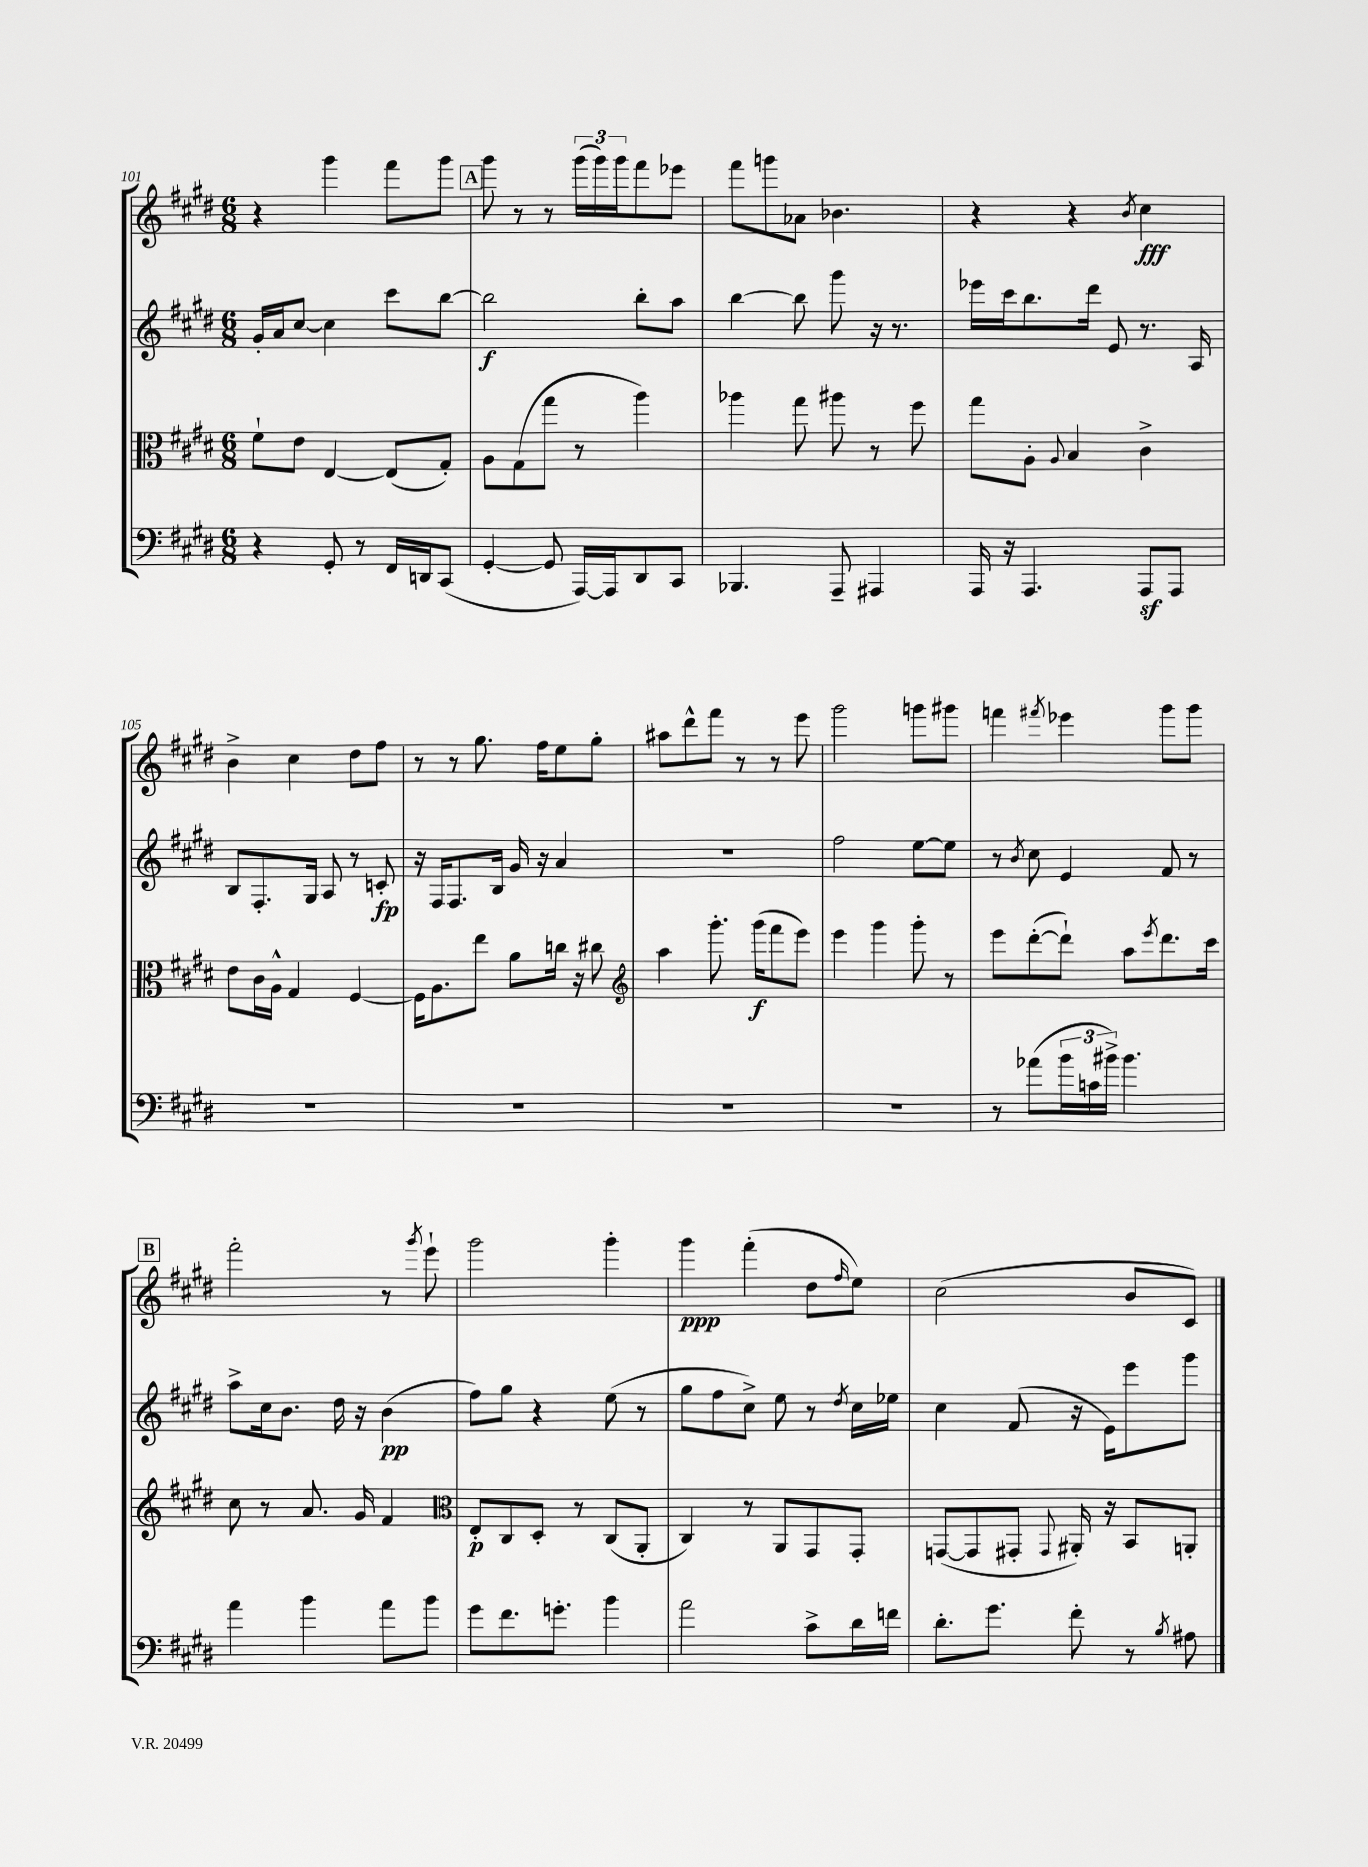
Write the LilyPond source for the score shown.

<<
\new StaffGroup <<
\new Staff = "s0" {
    \clef treble \key e \major \numericTimeSignature \time 6/8
    r4 gis'''4 fis'''8 gis'''8 |
    \mark \markup { \box "A" } gis'''8 r8 r8 \tuplet 3/2 { gis'''16( gis'''16) gis'''16 } fis'''8 ees'''8 |
    fis'''8 g'''8 aes'8 bes'4. |
    r4 r4 \acciaccatura { b'8 } cis''4\fff |
    b'4-> cis''4 dis''8 fis''8 |
    r8 r8 gis''8. fis''16 e''8 gis''8-. |
    ais''8 dis'''8-^ fis'''8 r8 r8 e'''8 |
    gis'''2 g'''8 gis'''8 |
    f'''4 \acciaccatura { fis'''8 } ees'''4 gis'''8 gis'''8 |
    \mark \markup { \box "B" } fis'''2-. r8 \acciaccatura { gis'''8 } e'''8-! |
    gis'''2 gis'''4-. |
    gis'''4\ppp fis'''4-.( dis''8 \grace { fis''16 } e''8) |
    cis''2( b'8 cis'8) \bar "|." |
}
\new Staff = "s1" {
    \clef treble \key e \major \numericTimeSignature \time 6/8
    gis'16-. a'16 cis''8~ cis''4 cis'''8 b''8~ |
    \mark \markup { \box "A" } b''2\f b''8-. a''8 |
    b''4~ b''8 gis'''8 r16 r8. |
    ees'''16 cis'''16 b''8. dis'''16 e'8 r8. a16 |
    b8 fis8.-. gis16 a8 r8 c'8-.\fp |
    r16 fis16 fis8. b16 gis'16 r16 a'4 |
    R2. |
    fis''2 e''8~ e''8 |
    r8 \acciaccatura { b'8 } cis''8 e'4 fis'8 r8 |
    \mark \markup { \box "B" } a''8-> cis''16 b'8. dis''16 r16 b'4\pp( |
    fis''8) gis''8 r4 e''8( r8 |
    gis''8 fis''8 cis''8->) e''8 r8 \acciaccatura { dis''8 } cis''16 ees''16 |
    cis''4 fis'8( r16 e'16) e'''8 gis'''8 \bar "|." |
}
\new Staff = "s2" {
    \clef alto \key e \major \numericTimeSignature \time 6/8
    fis'8-! e'8 e4~ e8( gis8-.) |
    \mark \markup { \box "A" } a8 gis8( gis''8 r8 a''4) |
    aes''4 gis''8 ais''8 r8 fis''8 |
    gis''8 a8-. \appoggiatura { a8 } b4 cis'4-> |
    e'8 cis'16 a16-^ gis4 fis4~ |
    fis16 a8. e''8 a'8 c''16 r16 cis''8 |
    \clef treble a''4 gis'''8.-. gis'''16\f( fis'''8 e'''8) |
    e'''4 gis'''4 gis'''8-. r8 |
    e'''8 dis'''8~-.( dis'''8-!) a''8 \acciaccatura { e'''8 } dis'''8. cis'''16 |
    \mark \markup { \box "B" } cis''8 r8 a'8. gis'16 fis'4 |
    \clef alto e8-.\p cis8 dis8-. r8 cis8( a,8-. |
    cis4) r8 a,8 gis,8 gis,8-. |
    g,8~( g,8 gis,8-. \appoggiatura { gis,8 } ais,16-.) r16 b,8 a,8-. \bar "|." |
}
\new Staff = "s3" {
    \clef bass \key e \major \numericTimeSignature \time 6/8
    r4 gis,8-. r8 fis,16 d,16 cis,8( |
    \mark \markup { \box "A" } gis,4~-. gis,8 a,,16~) a,,16 dis,8 cis,8 |
    bes,,4. a,,8-- ais,,4 |
    a,,16 r16 a,,4. a,,8\sf a,,8 |
    R2. |
    R2. |
    R2. |
    R2. |
    r8 aes'8( \tuplet 3/2 { b'16 c'16 bis'16->) } bis'4. |
    \mark \markup { \box "B" } a'4 b'4 a'8 b'8 |
    gis'8 fis'8. g'8.-. b'4 |
    a'2 cis'8-> dis'16 f'16 |
    dis'8.-. gis'8. fis'8-. r8 \acciaccatura { b8 } ais8 \bar "|." |
}
>>
>>
\layout { \context { \Score currentBarNumber = #101 } }
